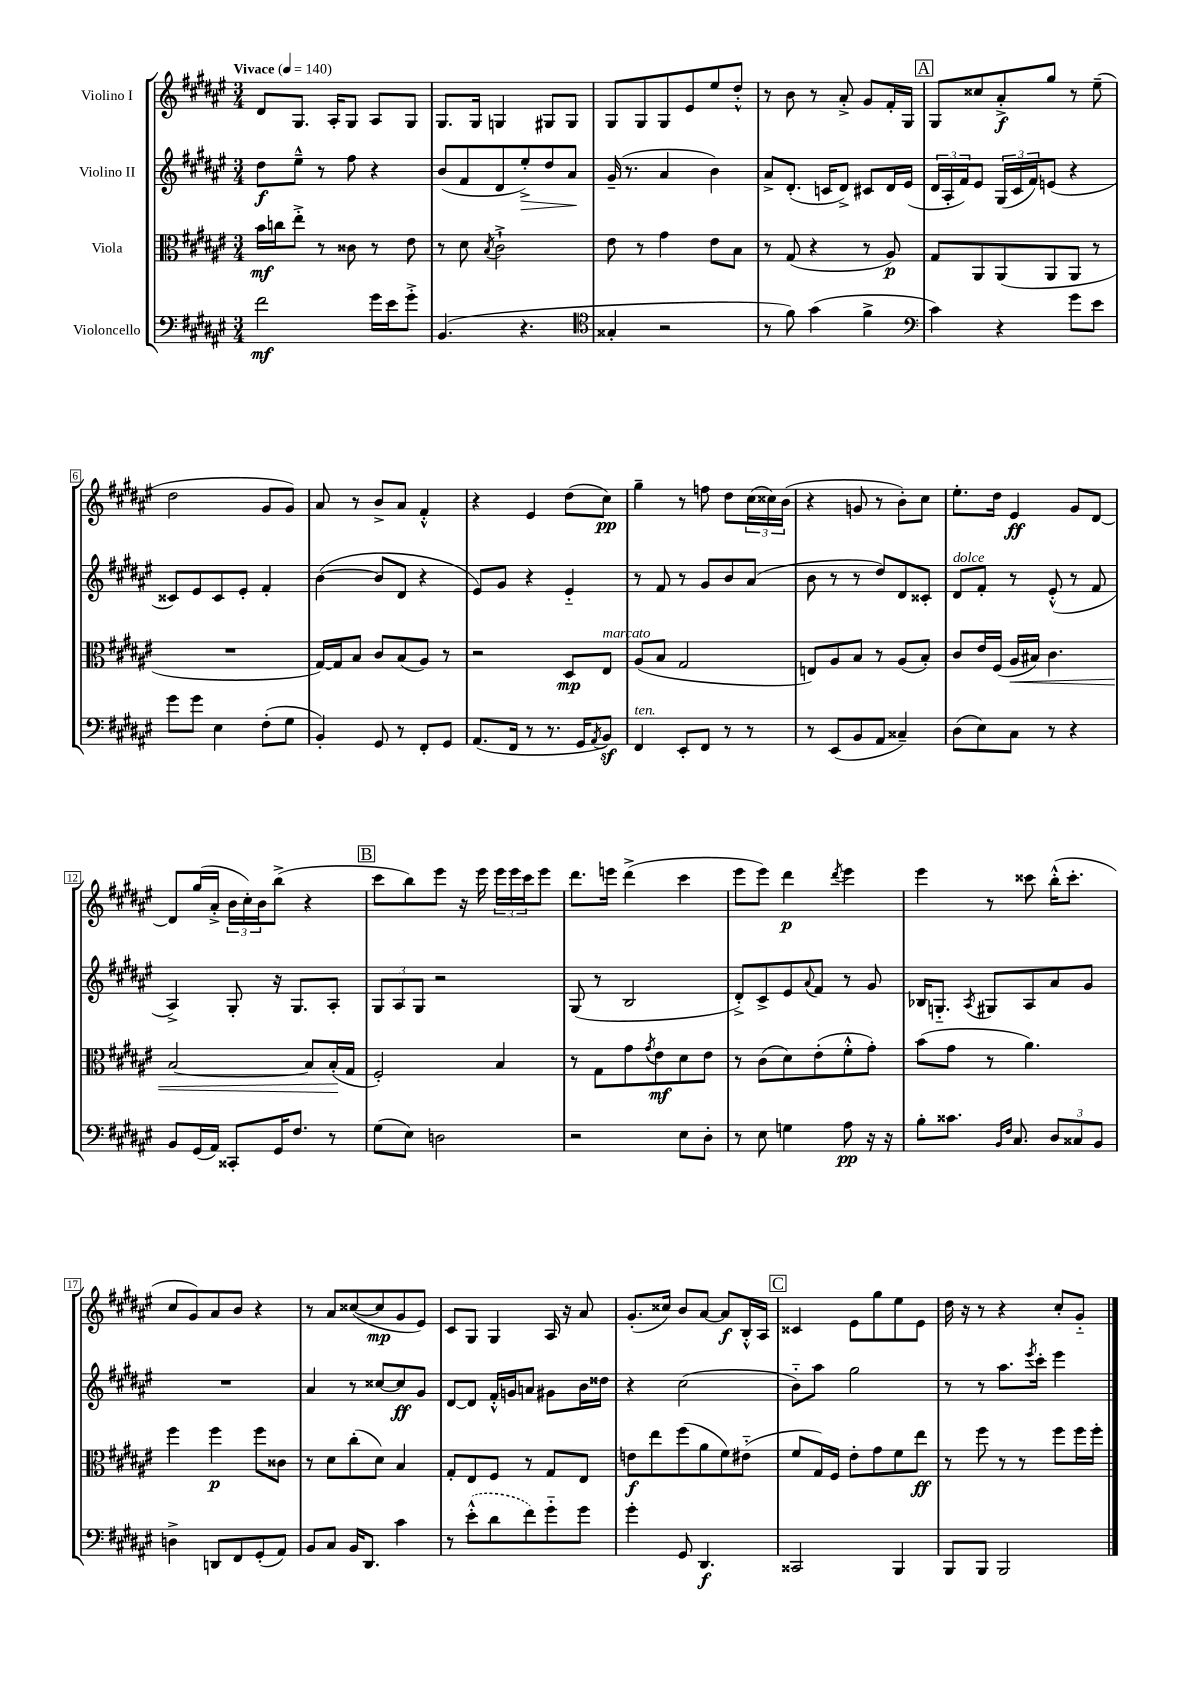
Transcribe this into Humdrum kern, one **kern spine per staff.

**kern	**kern	**kern	**kern
*staff4	*staff3	*staff2	*staff1
*clefF4	*clefC3	*clefG2	*clefG2
*k[f#c#g#d#a#e#]	*k[f#c#g#d#a#e#]	*k[f#c#g#d#a#e#]	*k[f#c#g#d#a#e#]
*M3/4	*M3/4	*M3/4	*M3/4
*MM140	*MM140	*MM140	*MM140
2f#\	16b\LL	8dd#\L	8d#/L
.	16cc\J	.	.
.	8ee#'^\J	8ee#~^^\J	8.G#/J
.	8r	8r	.
.	.	.	16A#'/LK
.	8c##\	8ff#\	8G#/J
16g#\LL	8r	4r	8A#/L
16e#\J	.	.	.
8g#'^\J	8e#\	.	8G#/J
=	=	=	=
(4.BB/	8r	(8b/L	8.G#/L
.	8d#\	8f#/	.
.	.	.	16G#/Jk
.	8qB/	.	.
.	2c#`^\	8d#/	4G/
4.r	.	8ee#'^/)	.
.	.	8dd#/	8G#/L
.	.	8a#/J	8G#/J
=	=	=	=
*clefC4	*	*	*
4G##'/	8e#\	(16g#~/	8G#/L
.	.	8.r	.
.	8r	.	8G#/
2r	4g#\	4a#/	8G#/
.	.	.	8e#/
.	8e#\L	4b\)	8ee#/
.	8B\J	.	8dd#'^^/J
=	=	=	=
8r	8r	8a#^/L	8r
8f#\)	(8G#/	(8.d#'/J	8b\
(4g#\	4r	.	8r
.	.	16c/LK	.
.	.	8d#^/J)	8a#'^/
4f#^\	8r	8c#/L	8g#/L
.	8A#/)	16d#/L	16f#'/L
.	.	(16e#/JJ	16G#/JJ
=	=	=	=
*clefF4	*	*	*
4c#\)	8G#/L	24d#/LL	8G#/L
.	.	24A#'/	.
.	.	24f#/J)	.
.	8AA#/	8e#/J	8cc##/
4r	(8AA#/	(24G#/LL	8a#'^/
.	.	24c#/	.
.	.	24f#/J)	.
.	8AA#/	(8e/J	8gg#/J
8g#\L	8AA#/J	4r	8r
8e#\J	8r	.	(8ee#~\
=	=	=	=
8g#\L	2.r	8c##/L)	2dd#\
8g#\J	.	8e#/	.
4E#\	.	8c##/	.
.	.	8e#'/J	.
(8F#'\L	.	4f#'/	8g#/L
8G#\J	.	.	8g#/J)
=	=	=	=
4BB'/)	[16G#/LL)	([4b\	8a#/
.	16G#/]J	.	.
.	8B/J	.	8r
8GG#/	8c#/L	8b/]L	8b^/L
8r	(8B/	8d#/J	8a#/J
8FF#'/L	8A#/J)	4r	4f#'^^/
8GG#/J	8r	.	.
=	=	=	=
(8.AA#/L	2r	8e#/L)	4r
.	.	8g#/J	.
16FF#/Jk	.	.	.
8r	.	4r	4e#/
8.r	.	.	.
.	8D#/L	4e#'~/	(8dd#\L
16GG#/LK	.	.	.
8qAA#/	.	.	.
8BB/J)	8E#/J	.	8cc#\J)
=	=	=	=
4FF#/	(8A#/L	8r	4gg#~\
.	8B/J	8f#/	.
8EE#'/L	2G#/	8r	8r
8FF#/J	.	8g#/L	8ff\
8r	.	8b/	8dd#\L
8r	.	(8a#/J	(24cc#\L
.	.	.	24cc##\)
.	.	.	(24b\JJ
=	=	=	=
8r	8E/L)	8b\	4r
(8EE#/L	8A#/	8r	.
8BB/	8B/J	8r	8g/
8AA#/J	8r	8dd#/L)	8r
4C##~/)	(8A#/L	8d#/	8b'\L)
.	8B'/J)	8c##'/J	8cc#\J
=	=	=	=
(8D#\L	8c#/L	8d#/L	8.ee#'\L
8E#\)	16e#/L	8f#'/J	.
.	(16F#/JJ	.	16dd#\Jk
8C#\J	16A#/LL	8r	4e#/
.	16B#/JJ)	.	.
8r	4.c#\	(8e#'^^/	.
4r	.	8r	8g#/L
.	.	8f#/	[8d#/J
=	=	=	=
8BB/L	[2B/	4A#^/)	8d#/]L
(16GG#/L	.	.	(16gg#/L
16AA#/JJ)	.	.	16a#'^/JJ
8CC##'/L	.	8G#'/	24b\LL
.	.	.	24cc#'\)
.	.	.	24b\J
16GG#/K	.	16r	(8bb^\J
8.F#/J	.	8.G#/L	.
.	8B/]L	.	4r
8r	(16B'/L	8A#'/J	.
.	16G#/JJ	.	.
=	=	=	=
(8G#\L	2F#'/)	12G#/L	8ccc#\L
.	.	12A#/	.
8E#\J)	.	.	8bb\)
.	.	12G#/J	.
2D\	.	2r	8eee#\J
.	.	.	16r
.	.	.	16eee#\
.	4B/	.	24eee#\LL
.	.	.	24eee#\
.	.	.	24ccc#\J
.	.	.	8eee#\J
=	=	=	=
2r	8r	(8G#/	8.ddd#\L
.	8G#\L	8r	.
.	.	.	16eee\Jk
.	8g#\	2B/	(4ddd#^\
.	8qg#/	.	.
.	8e#\	.	.
8E#\L	8d#\	.	4ccc#\
8D#'\J	8e#\J	.	.
=	=	=	=
8r	8r	8d#'^/L)	8eee#\L
8E#\	(8c#\L	8c#^/	8eee#\J)
4G\	8d#\)	8e#/	4ddd#\
.	.	8qqa#/	.
.	(8e#'\	8f#/J	.
.	.	.	8qddd#/
8A#\	8f#'^^\	8r	4eee#\
16r	8g#'\J)	8g#/	.
16r	.	.	.
=	=	=	=
8B'\L	(8b\L	16B-/LK	4eee#\
.	.	8.G'~/J	.
8.c##\J	8g#\J	.	.
.	.	8qA#/	.
.	8r	8G#/L	8r
16qqBB/LL	.	.	.
16qqF#/JJ	.	.	.
8.C#/	.	.	.
.	4.a#\)	8A#/	8ccc##\
12D#/L	.	8a#/	(16bb'^^\LK
.	.	.	8.ccc##'\J
12C##/	.	.	.
.	.	8g#/J	.
12BB/J	.	.	.
=	=	=	=
4D^\	4ff#\	2.r	8cc#/L
.	.	.	8g#/)
8DD/L	4ff#\	.	8a#/
8FF#/	.	.	8b/J
(8GG#'/	8ff#\L	.	4r
8AA#/J)	8c##\J	.	.
=	=	=	=
8BB/L	8r	4a#/	8r
8C#/J	8d#\L	.	8a#/L
16BB/LK	(8cc#'\	8r	([8cc##/
8.DD#/J	.	.	.
.	8d#\J)	[8cc##/L	8cc##/]
4c#\	4B/	8cc##/]	8g#/
.	.	8g#/J	8e#/J)
=	=	=	=
8r	8G#'/L	[8d#/L	8c#/L
(8e#'^^\L	8E#/	8d#/]J	8G#/J
8d#\	8F#/J	16f#'^^/LL	4G#/
.	.	16g/J	.
8f#\)	8r	8a/J	.
8g#'~\	8G#/L	8g#\L	16A#/
.	.	.	16r
8g#\J	8E#/J	16b\L	8a#/
.	.	16dd##\JJ	.
=	=	=	=
4g#'\	8e\L	4r	(8.g#'/L
.	8ee#\	.	.
.	.	.	16cc##/Jk)
8GG#/	(8ff#\	(2cc#\	8b/L
4.DD#/	8a#\	.	[8a#/J
.	8f#\)	.	8a#/]L
.	(8e#'~\J	.	16B'^^/L
.	.	.	16A#/JJ
=	=	=	=
2CC##/	8f#/L	8b'~\L)	4c##/
.	16G#/L)	8aa#\J	.
.	16F#/JJ	.	.
.	8e#'\L	2gg#\	8e#\L
.	8g#\	.	8gg#\
4BBB/	8f#\	.	8ee#\
.	8ee#\J	.	8e#\J
=	=	=	=
8BBB/L	8r	8r	16dd#\
.	.	.	16r
8BBB/J	8ff#\	8r	8r
2BBB/	8r	8.aa#\L	4r
.	8r	.	.
.	.	8qeee#/	.
.	.	16ccc#'\Jk	.
.	8ff#\L	4eee#\	8cc#'/L
.	16ff#\L	.	8g#'~/J
.	16ff#'\JJ	.	.
==	==	==	==
*-	*-	*-	*-
